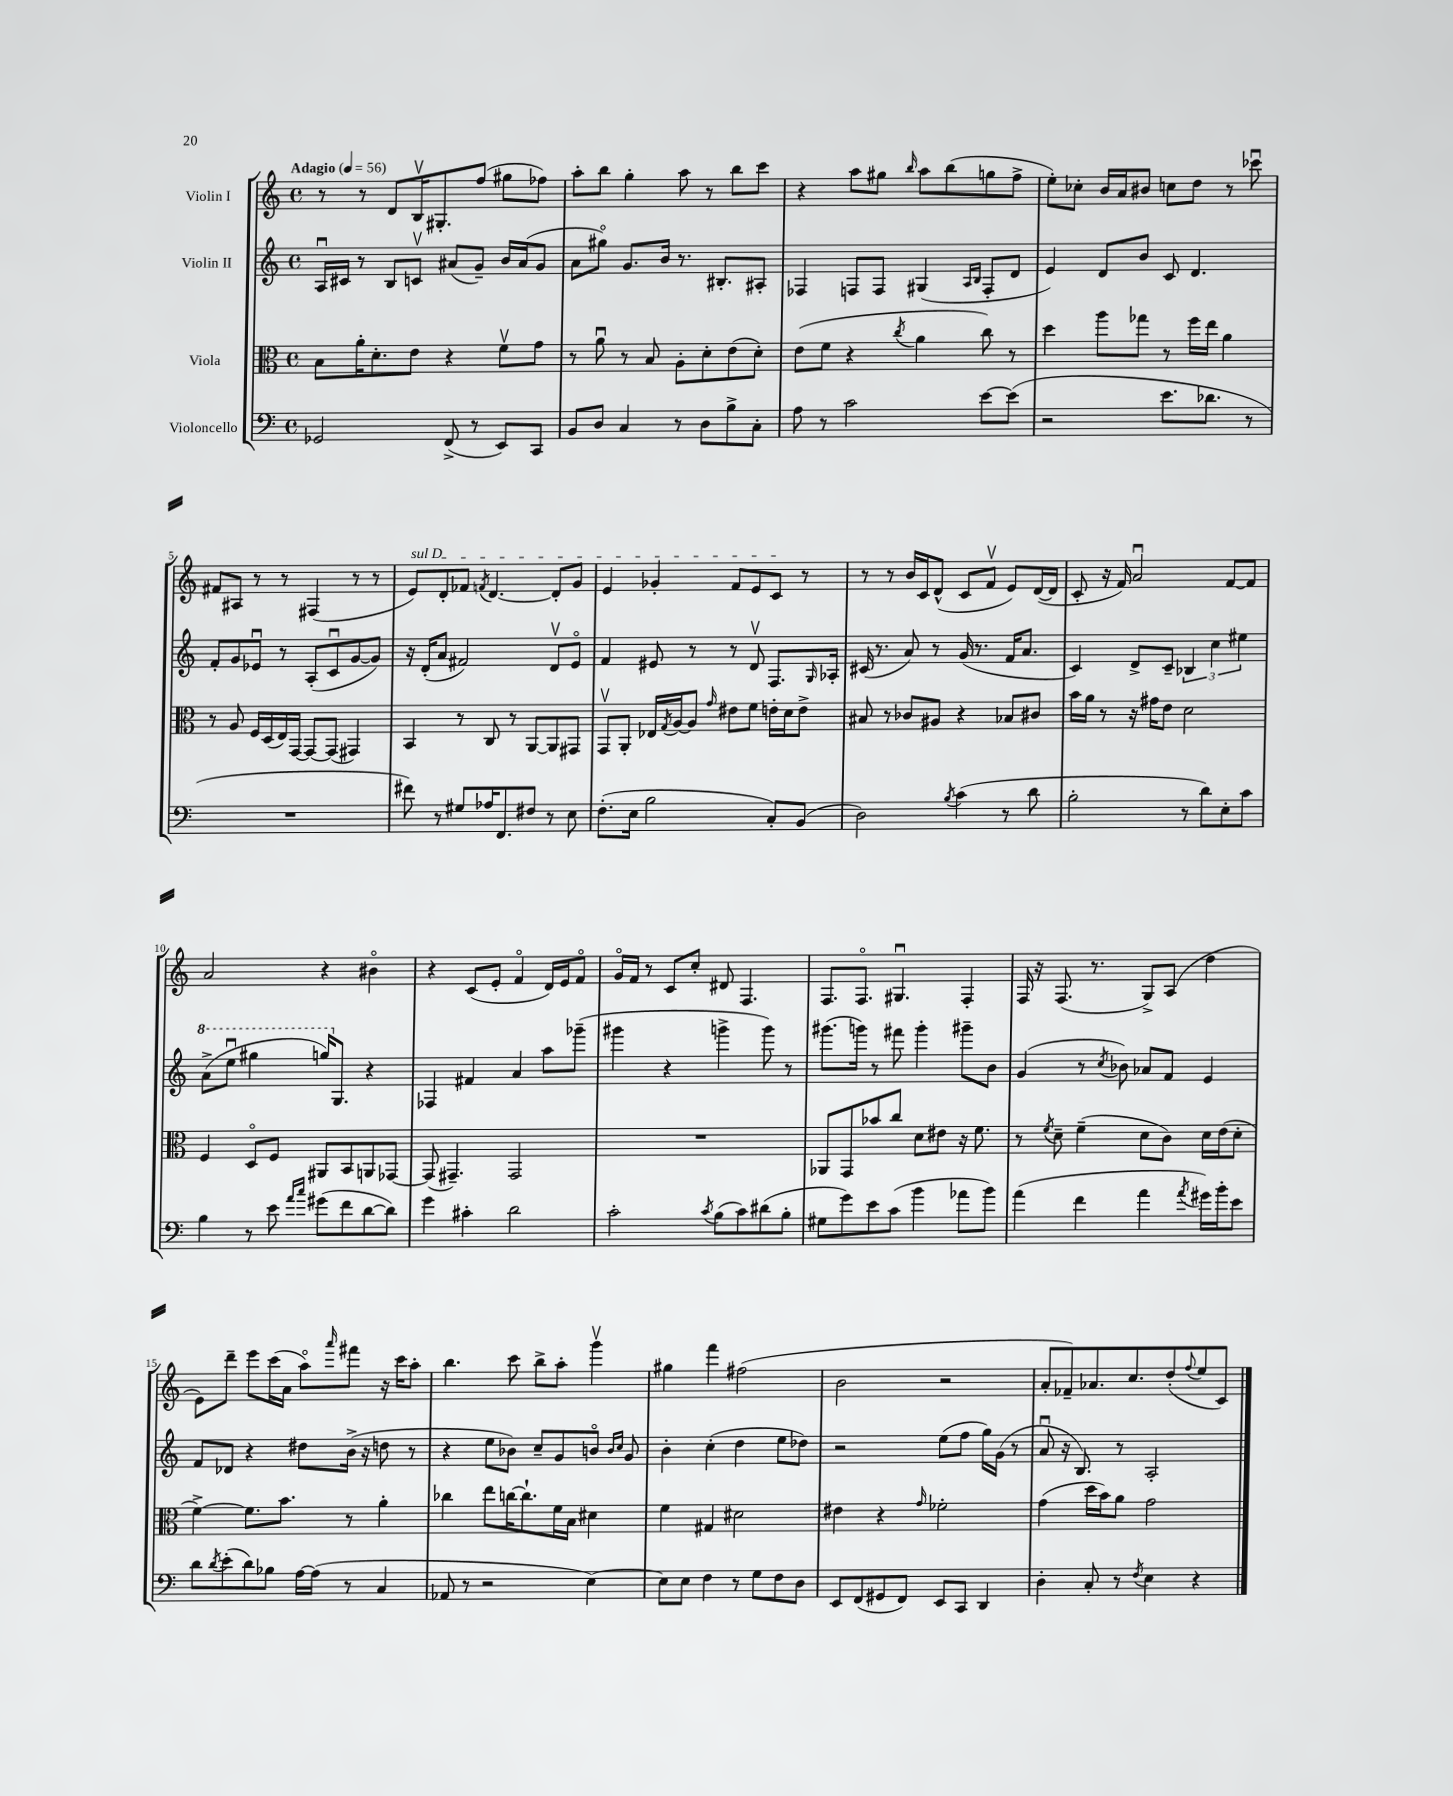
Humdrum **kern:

**kern	**kern	**kern	**kern
*staff4	*staff3	*staff2	*staff1
*clefF4	*clefC3	*clefG2	*clefG2
*k[]	*k[]	*k[]	*k[]
*M4/4	*M4/4	*M4/4	*M4/4
*met(c)	*met(c)	*met(c)	*met(c)
*MM56	*MM56	*MM56	*MM56
2GG-/	8B\L	16Au/LL	8r
.	.	16c#/JJ	.
.	16a'\K	8r	8r
.	8.d'\	.	.
.	.	8B/L	8d/L
.	8e\J	8cv/J	16Bv/K
.	.	.	8.G#'/
(8FF^/	4r	(8a#/L	.
8r	.	8g~/J)	(8ff/J
8EE/L)	8fv\L	16b/LL	8gg#\L
.	.	(16a#/J	.
8CC/J	8g\J	8g/J	8ff-\J)
=	=	=	=
8BB/L	8r	8a\L	8aa'\L
8D/J	8au\	8gg#o\J)	8bb\J
4C/	8r	8.g/L	4gg'\
.	8B/	.	.
.	.	16b/Jk	.
8r	8A'\L	8.r	8aa\
8D\L	8d'\	.	8r
.	.	8.B#'/L	.
8B^\	(8e\	.	8bb\L
8C'\J	8d'\J)	8A#'/J	8ccc\J
=	=	=	=
8A\	(8e\L	4F-/	4r
8r	8f\J	.	.
2c\	4r	8F/L	8aa\L
.	.	8F/J	8gg#\J
.	8qcc/	.	16qqbb/
.	4a\	(4G#/	8aa\L
.	.	.	(8bb\
.	.	16qqA/LL	.
.	.	16qqB/JJ	.
[8e\L	8cc\)	8F'/L	8gg\
(8e\]J	8r	8d/J	8ff^\J
=	=	=	=
2r	4dd\	4e/)	8ee'\L)
.	.	.	8cc-'\J
.	8aa\L	8d/L	16b/LL
.	.	.	16a/J
.	8gg-\J	8b/J	8b#/J
8.e\L	8r	8c/	8cc\L
.	16ff\LL	4.d/	8dd\J
8.d-\J	16ee\JJ	.	.
.	4a\	.	8r
8r	.	.	8ccc-u\
=	=	=	=
1r	8r	8f'/L	8f#/L
.	8A/	8g/	8A#/J
.	16F/LL	8e-u/J	8r
.	(16D/	.	.
.	16E/)	8r	8r
.	[16GG/JJ	.	.
.	8GG/_L	(8A'/L	(4F#/
.	(8GG/]J	8cu/	.
.	4GG#/)	[8g/	8r
.	.	8g/]J)	8r
=	=	=	=
8f#\)	4BB/	16r	8e/L)
.	.	(16d'/LK	.
8r	.	8a/J	8d'/
8G#/L	8r	2f#/)	8f-/J
.	.	.	8qf/
16A-/K	8C/	.	[4.d/
8.FF/	.	.	.
.	8r	.	.
8F#/J	[8AA/L	.	.
8r	8AA/]	8dv/L	8d'/]L
8E\	8GG#/J	8eo/J	8g/J
=	=	=	=
(8.F'\L	8GGv/L	4f/	4e/
.	8AA'/J	.	.
16E\Jk	.	.	.
2B\	16E-/LL	8e#/	4g-'/
.	8qG/	.	.
.	[16A/J	.	.
.	8A/]J	8r	.
.	16qqg/	.	.
.	8e#\L	8r	8f/L
.	8f\J	8dv/	8e/
8C'/L)	16e'\LL	8.F/L	8c/J
.	16d\J	.	.
(8BB/J	8e^\J	.	8r
.	.	16qqG/	.
.	.	16A-'/Jk	.
=	=	=	=
2D\)	8B#/	(16c#/	8r
.	.	8.r	.
.	8r	.	8r
.	8c-/L	8a/)	16b/LL
.	.	.	16c/J
.	8A#/J	8r	(8d^^/J
8qB/	.	.	.
(4c\	4r	(16g/	8c/L
.	.	8.r	.
.	.	.	8fv/J
8r	8B-/L	16f/LK	8e/L)
.	.	8.a/J	.
8d\	8c#/J	.	([16d/L
.	.	.	16d/]JJ
=	=	=	=
2B'\	16b\LL	4c/)	8c'/
.	16a\JJ	.	.
.	8r	.	16r
.	.	.	16f/)
.	16r	8d^/L	2au/
.	16g#\LK	.	.
.	8e\J	8c~/J	.
8r	2d\	6B-/	.
8d\L)	.	.	.
.	.	6cc\	.
8E'\	.	.	[8f/L
.	.	6ee#\	.
8c\J	.	.	8f/]J
=	=	=	=
4B\	4F/	(8aa^\L	2a/
.	.	8eeeu\J	.
8r	8Do/L	4ggg#\	.
8e\	8F/J	.	.
16qqa/LL	.	.	.
16qqcc/JJ	.	.	.
(8g#\L	8AA#/L	16ggg/LK)	4r
.	.	8.G/J	.
8f\	8BB/	.	.
[8d\	8AA/	4r	4b#o\
8d\]J)	[8GG-/J	.	.
=	=	=	=
4g\	(8GG-/]	4F-/	4r
.	4.GG#~/)	.	.
4c#'\	.	4f#/	(8c/L
.	.	.	8e'/J
2d\	2GG#/	4a/	4fo/
.	.	8aa\L	16d/LL)
.	.	.	16e/J
.	.	(8ggg-~\J	8fo/J
=	=	=	=
2c'\	1r	4ggg#\	16go/LL
.	.	.	16f/JJ
.	.	.	8r
.	.	4r	8c/L
.	.	.	8cc'/J
8qc/	.	.	.
(8B\L	.	4ggg^\	8d#/
8c\)	.	.	4.F/
(8d#\	.	8ggg\)	.
8B'\J	.	8r	.
=	=	=	=
8G#\L	8AA-/L	(8.ggg#\L	8.F/L
8g\)	8GG/	.	.
.	.	16ggg\Jk)	8.Fo/J
8e\	8b-/	8r	.
(8c\J	8cc/J	8fff#\	4.G#u/
4b\	8d\L	4ggg'\	.
.	8e#\J	.	.
8a-\L	16r	8ggg#~\L	4F'/
.	8.f\	.	.
8b\J)	.	8b\J	.
=	=	=	=
(4a\	8r	(4g/	16F/
.	.	.	16r
.	8qf/	.	.
.	8d~\	.	(8.F/
4f\	(4f~\	8r	.
.	.	.	8.r
.	.	8qcc/	.
.	.	8b-\)	.
4a\	8d\L	8a-/L	8G^/L)
.	8c\J)	8f/J	(8A/J
8qa/	.	.	.
16g#\LL)	16d\LL	4e/	4dd\
16b'\J	(16e\J	.	.
8e\J	8d'\J	.	.
=	=	=	=
8d\L	[4f^\)	8f/L	8e\L)
8qd/	.	.	.
(8e'\	.	8d-/J	8ddd~\J
8d\)	8.f\]L	4r	8eee\L
8B-\J	.	.	(16ccc\L
.	8.b\J	.	16a\JJ
[16A\LL	.	8dd#\L	8aao\L)
(16A\]JJ	.	.	.
.	.	.	16qqaaa/
8r	8r	(16b^\Jk	8fff#\J
.	.	16r	.
4C/	4a'\	8dd\	16r
.	.	.	16ccc\LK
.	.	8r	8aa'\J
=	=	=	=
8AA-/	4cc-\	4r	4.bb\
8r	.	.	.
2r	8ee\L	8ee\L	.
.	[16cc\K	8b-\J)	8ccc\
.	8.cc`\]	.	.
.	.	8cc~/L	8bb^\L
.	16f\L	8g/	8aa'\J
.	16B\JJ	.	.
[4E\)	4d#\	8bo/J	4gggv\
.	.	16qqb/LL	.
.	.	16qqcc/JJ	.
.	.	8g/	.
=	=	=	=
8E\]L	4f\	4b'\	4gg#\
8E\J	.	.	.
4F\	4G#/	(4cc'\	4fff\
8r	2d#\	4dd\	(2ff#\
8G\L	.	.	.
8F\	.	8ee\L	.
8D\J	.	8dd-\J)	.
=	=	=	=
8EE/L	4e#\	2r	2b\
(8FF/	.	.	.
8GG#/	4r	.	.
8FF/J)	.	.	.
.	16qqg/	.	.
8EE/L	2f-'\	(8ee\L	2r
8CC/J	.	8ff\J	.
4DD/	.	16gg\LL)	.
.	.	(16g\JJ	.
.	.	8r	.
=	=	=	=
4D'\	(4g\	8au/	8a'/L
.	.	16r	8f-~/)
.	.	8.B/)	.
8C'/	16dd\LL	.	8.a-/
.	16b\J)	.	.
8r	8a\J	8r	.
.	.	.	8.cc/
8qF/	.	.	.
4E\	2g\	2A'/	.
.	.	.	(8dd'/
.	.	.	8qqff/
4r	.	.	8ee/
.	.	.	8c/J)
==	==	==	==
*-	*-	*-	*-
